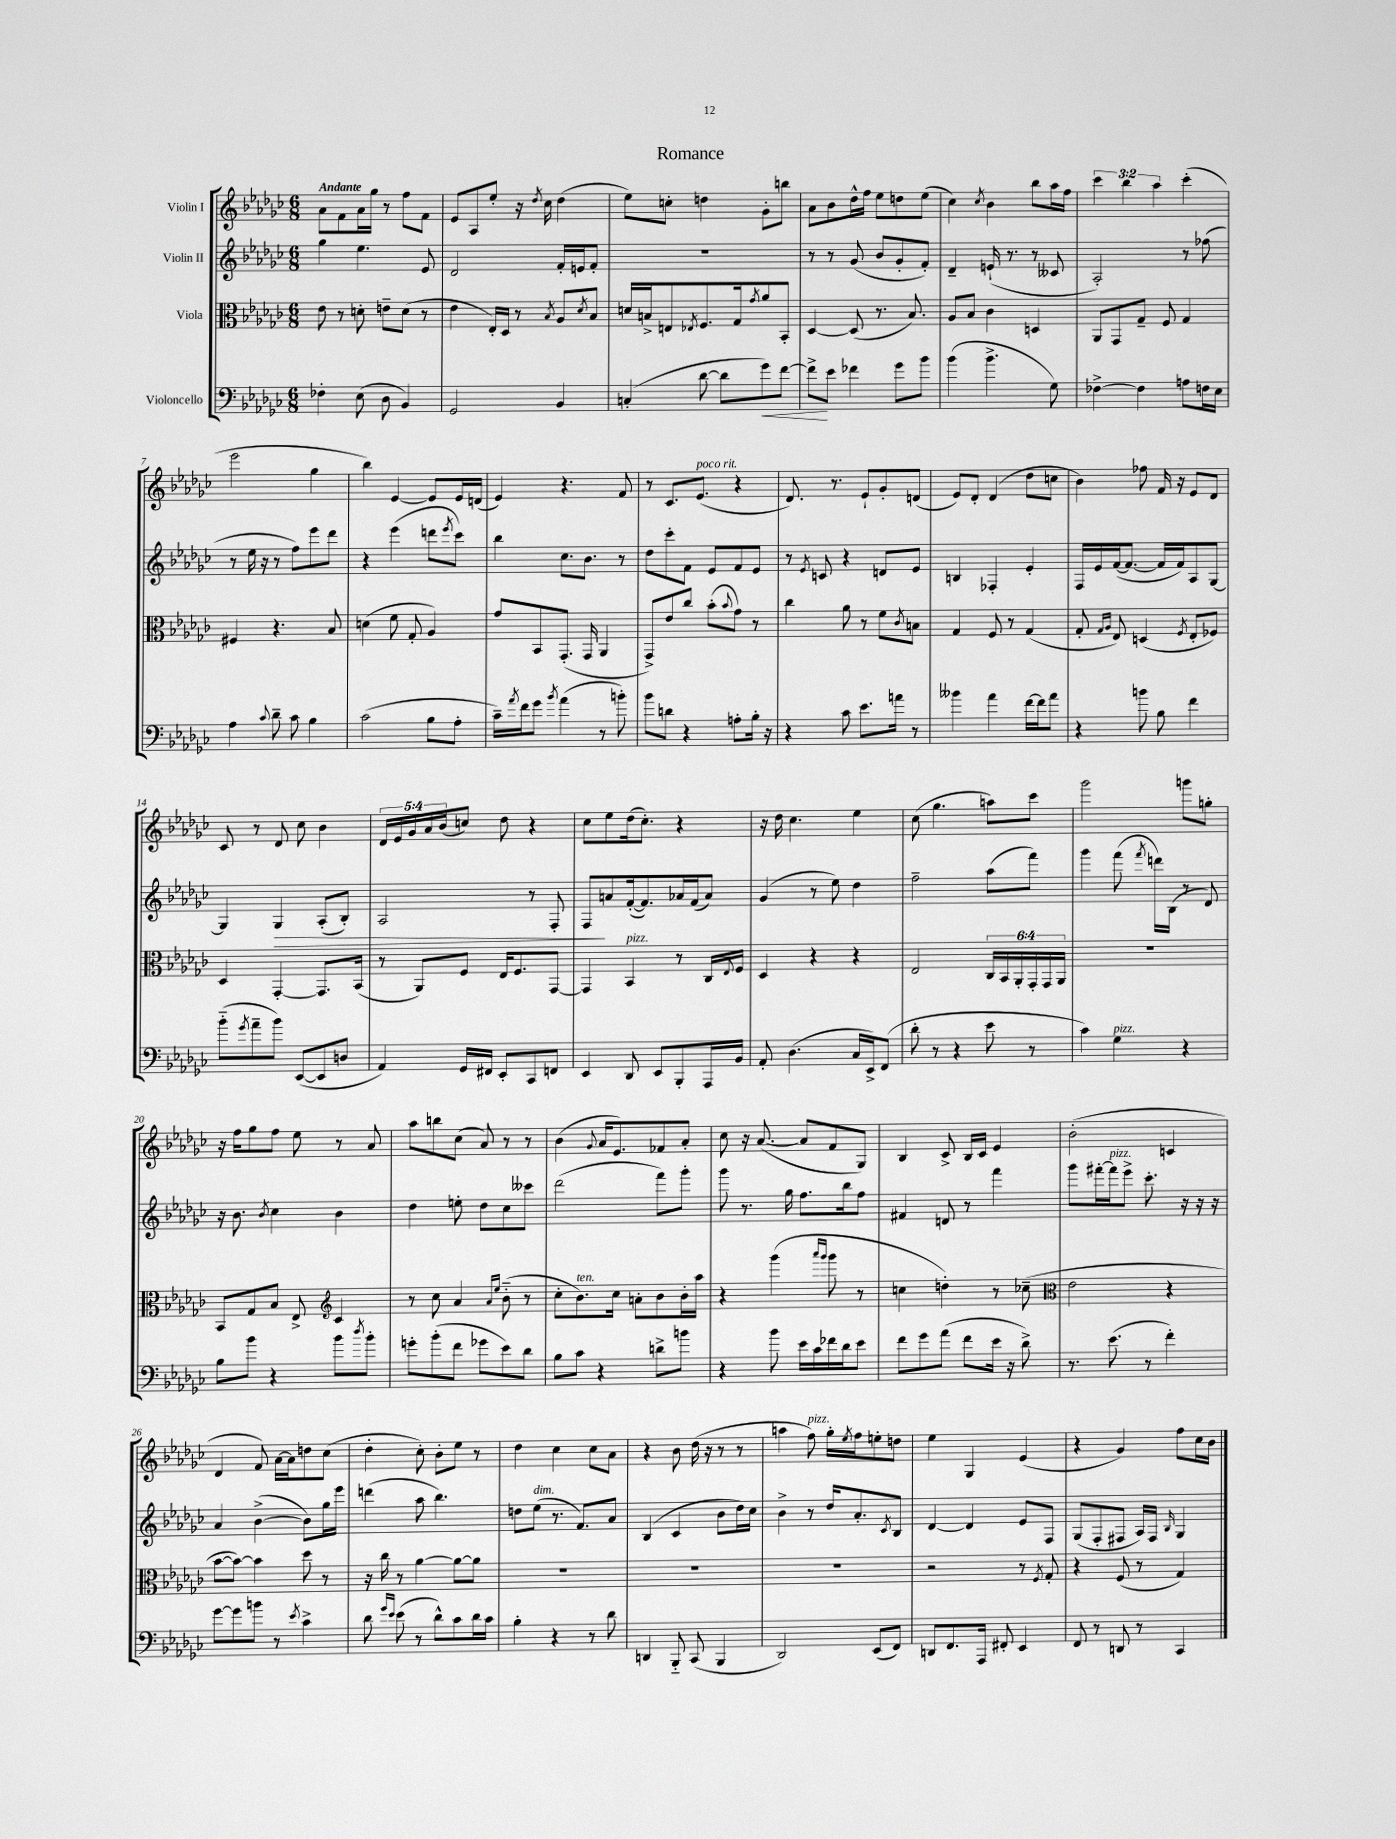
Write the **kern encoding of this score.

**kern	**kern	**kern	**kern
*staff4	*staff3	*staff2	*staff1
*clefF4	*clefC3	*clefG2	*clefG2
*k[b-e-a-d-g-c-]	*k[b-e-a-d-g-c-]	*k[b-e-a-d-g-c-]	*k[b-e-a-d-g-c-]
*M6/8	*M6/8	*M6/8	*M6/8
4F-'	8e-	4gg-	8a-
.	8r	.	8f
(8E-	8d'	4.ee-	16a-
.	.	.	16gg-
8D-	8e~	.	8r
4BB-)	(8d	.	8ff
.	8r	8e-	8f
=	=	=	=
2GG-	4e-	2d-	8e-
.	.	.	8A-
.	16E-')	.	8ee-'
.	16D-	.	.
.	8r	.	16r
.	.	.	8qdd-
.	.	.	16cc-
.	8qB-	.	.
4BB-	8A-	16f'	(4dd-
.	.	16e	.
.	8qd-	.	.
.	8B-	8f'	.
=	=	=	=
(4C'	16d	2.r	8ee-)
.	16B^	.	.
.	8E	.	8cc'
.	8qE-	.	.
[8d-	8.F	.	4dd
8d-]	.	.	.
.	16G-	.	.
.	8qg-	.	.
8g-)	8a-	.	8g-'
[8f	8BB-'	.	8bb
=	=	=	=
8f^]	[4D-	8r	8a-
8e-	.	8r	8b-
4f-	(8D-]	(8g-	16dd-^^
.	.	.	16ff
.	8.r	8b-	8ee-
8g-	.	8g-'	8dd
.	8.B-)	.	.
8b-	.	8f')	(8ee-
=	=	=	=
(4b-	8A-	4d-~	4cc-)
.	8B-	.	.
.	.	.	8qcc-
4.b-^	4c-	(16e`	4b-
.	.	8.r	.
.	4D	8r	8bb-
8G-)	.	8c--	16aa-
.	.	.	16ff
=	=	=	=
[4F-^	8AA-	2A-')	6ccc-
.	8GG-	.	.
.	.	.	6bb-
4F-]	8G-~	.	.
.	.	.	6aa-
.	8F	.	.
8A	4G-	8r	(4ccc-'
16F	.	(8ff-	.
16E-	.	.	.
=	=	=	=
4A-	4F#	8r	2eee-
.	.	16ee-	.
.	.	16r	.
8qqc-	.	.	.
8d-~	4.r	8r	.
8c-	.	8ff)	.
4B-	.	8eee-	4gg-
.	8B-	8ddd-	.
=	=	=	=
(2c-	(4d	4r	4bb-)
.	8f	(4eee-	[4e-
.	8G-'	.	.
8B-	4A-)	8ddd	8e-]
.	.	8qeee-	.
8A-'	.	8ccc-)	16e-
.	.	.	(16d
=	=	=	=
16c-~)	8g-	4bb-	4e-)
8qa-	.	.	.
16f	.	.	.
8g-	8BB-	.	.
8qb-	.	.	.
(4a-	(8.GG-'	8.cc-	4.r
.	16GG-	8.b-	.
8r	4AA-	.	.
8b')	.	8r	8f
=	=	=	=
8b-	8GG-^)	8dd-	8r
8d	8e-	8ccc-'	8.c-
4r	8cc-	8f	.
.	.	.	(8.e-
.	(8b-'	8e-	.
.	8qqb-	.	.
8A'	8g-)	8f	4r
16B-'	8r	8e-	.
16r	.	.	.
=	=	=	=
4r	4cc-	8r	8.d-)
.	.	8qe-	.
.	.	8c	.
.	.	.	8.r
8c-	8a-	4r	.
8.e-	8r	.	8e-`
.	8f	8d	8g-'
16a	.	.	.
.	8qc-	.	.
8r	8B	8e-	(8d
=	=	=	=
4b--	4G-	4B	8e-)
.	.	.	8d-'
4a-	8F	4F-'	(4d-
.	8r	.	.
[16f	(4G-	4e-'	8dd-
16f]	.	.	.
8a-	.	.	8cc
=	=	=	=
4r	8G-'	16F	4b-)
.	.	16e-	.
.	16qqG-	.	.
.	16qqA-	.	.
.	8E-)	([16f	.
.	.	8.f_	.
8b	(4D	.	8ff-
8B-	.	16f]	16f
.	.	16f)	16r
.	8qF	.	.
4f	8E-'	8A-	8e-
.	8F-)	[8G-	8d-
=	=	=	=
(8b-'~	4D-	4G-]	8c-
8qg-	.	.	.
8a-~	.	.	8r
8b-)	[4GG-'	4G-	8d-
([8EE-	.	.	8cc-
8EE-]	8.GG-]	(8A-'	4b-
8D	.	8B-')	.
.	(16BB-	.	.
=	=	=	=
4AA-)	8r	2A-	20d-
.	.	.	20e-
.	.	.	20g-
.	8AA-)	.	.
.	.	.	20a-
.	.	.	(20b-
16GG-	8F	.	8cc)
16FF#	.	.	.
8EE-'	16E-	.	8dd-
.	8.F	.	.
8CC-	.	8r	4r
8FF	[8GG-	8F'	.
=	=	=	=
4EE-	4GG-]	8F	8cc-
.	.	8a	8ee-
8DD-	4BB-	([16f'	(16dd-
.	.	8.f])	8.cc-')
8EE-	.	.	.
8BBB-'	8r	16a-	4r
.	.	(16f	.
16AAA-	16C-	8a-)	.
.	8qqE-	.	.
16BB-	16F	.	.
=	=	=	=
8AA-'	4D-	(4g-	16r
.	.	.	16dd-
(4.D-	.	.	4.cc-
.	4r	8r	.
.	.	8ee-)	.
16C-	4r	4dd-	4ee-
16EE-^)	.	.	.
(8FF	.	.	.
=	=	=	=
8d-'	2E-	2ff~	(8cc-
8r	.	.	4.gg-
4r	.	.	.
8e-	24C-	(8aa-	8aa)
.	24BB-	.	.
.	24AA-'	.	.
8r	24GG-'	8fff)	8ccc-
.	24GG-	.	.
.	24AA-	.	.
=	=	=	=
4c-)	2.r	4ggg-	2ggg-
4G-	.	(8fff	.
.	.	8qfff	.
.	.	16ddd)	.
.	.	(16B-	.
4r	.	8r	8ggg
.	.	8d-)	8gg'
=	=	=	=
8B-	8BB-	16r	16r
.	.	8.b-	16ff
8b-	8G-	.	8gg-
.	.	8qb-	.
4r	8B-	4cc-	8ff
.	8E-^	.	8ee-
*	*clefG2	*	*
8b-	4c-	4b-	8r
8qdd-	.	.	.
8b-'	.	.	8a-
=	=	=	=
8g'	8r	4dd-	8aa-
(8b-'	8cc-	.	8bb
8f	4a-	8ee'	(8cc-
8g-	.	8dd-	8a-)
.	16qqa-	.	.
.	16qqee-	.	.
8e-)	(8b-'~	8cc-	8r
8d-	8r	8ccc--	8r
=	=	=	=
8B-	8cc-'	(2ddd-	(4b-
8c-	8.b-)	.	.
.	.	.	8qqg-
4r	.	.	16a-
.	16cc-	.	8.e-)
.	8a'	.	.
8d^	8b-	8fff)	8f-
8b	16b-'	8ggg-'	8a-'
.	16aa-	.	.
=	=	=	=
4r	4r	8ggg-	8cc-
.	.	8.r	16r
.	.	.	([8.a-
8b-	(4ggg-	.	.
.	.	16gg-	.
16e-	.	8.ff	8a-]
16c-	.	.	.
.	16qqaaa-	.	.
.	16qqggg-	.	.
16f-	8ggg-	.	8f
16d-	.	16bb-	.
8e-	8r	8ff	8G-)
=	=	=	=
8f	4cc	4f#	4B-
8g-	.	.	.
(8a-	4dd')	8d	8c-^
8f	.	8r	16B-
.	.	.	16c-
16e-	8r	4fff	4e-
16r	.	.	.
8d-^)	(8cc-~	.	.
=	=	=	=
*	*clefC3	*	*
8.r	2e-	8ggg-	(2b-'
.	.	[16fff#'	.
(8.e-	.	16fff#]	.
.	.	8eee-^	.
8r	.	8.ccc-'	.
4f')	4r	.	4c
.	.	16r	.
.	.	16r	.
.	.	16r	.
=	=	=	=
[8g-	[8b-	4a-	4d-
8g-]	8b-_)	.	.
8b	4b-]	([4b-^	8f)
8r	.	.	[16a-
.	.	.	16a-]
8qe-	.	.	.
4c-^	8dd-	8b-])	8dd
.	8r	16gg-	(8cc-
.	.	16eee-	.
=	=	=	=
8d-	16r	(4ddd	4dd-'
.	16cc-	.	.
16qqg-	.	.	.
16qqe-	.	.	.
(8e-	8r	.	.
8r	[4a-	8aa-	8cc-')
8d-^^)	.	4.bb-)	8b-'
8c-	8a-_	.	8ee-
16d-	8a-]	.	8r
16c-	.	.	.
=	=	=	=
4B-'	2.r	8dd	4dd-
.	.	(8ee-	.
4r	.	8.r	4cc-
.	.	8.f)	.
8r	.	.	8cc-
8d-	.	8a-	8a-
=	=	=	=
4DD	2.r	(4B-	4r
8BBB-'~	.	4c-	8b-
(8CC-	.	.	(16dd-
.	.	.	16r
4BBB-	.	8b-	8r
.	.	16dd-)	8r
.	.	16cc-	.
=	=	=	=
2DD-)	2.r	4b-^	4aa
.	.	8r	8ff)
.	.	16dd-	16gg-'
.	.	.	8qee-
.	.	8.a-'	16ff
(8EE-	.	.	8ee'
.	.	8qc-	.
8FF)	.	8B-	8dd
=	=	=	=
8DD	2r	[4d-	4ee-
8.FF	.	.	.
.	.	4d-]	4G-
16AAA-	.	.	.
8FF#'	.	.	.
4EE-	8r	8e-	(4e-
.	8qF	.	.
.	8G-'	8F	.
=	=	=	=
8FF	4r	(8G-	4r
8r	.	8F'	.
8DD	(8F	8F#	4g-)
8r	8r	16A-)	.
.	.	16F#	.
.	.	16qqB-	.
4CC-	4G-)	4G-	8ff
.	.	.	16cc-
.	.	.	16b-
==	==	==	==
*-	*-	*-	*-
